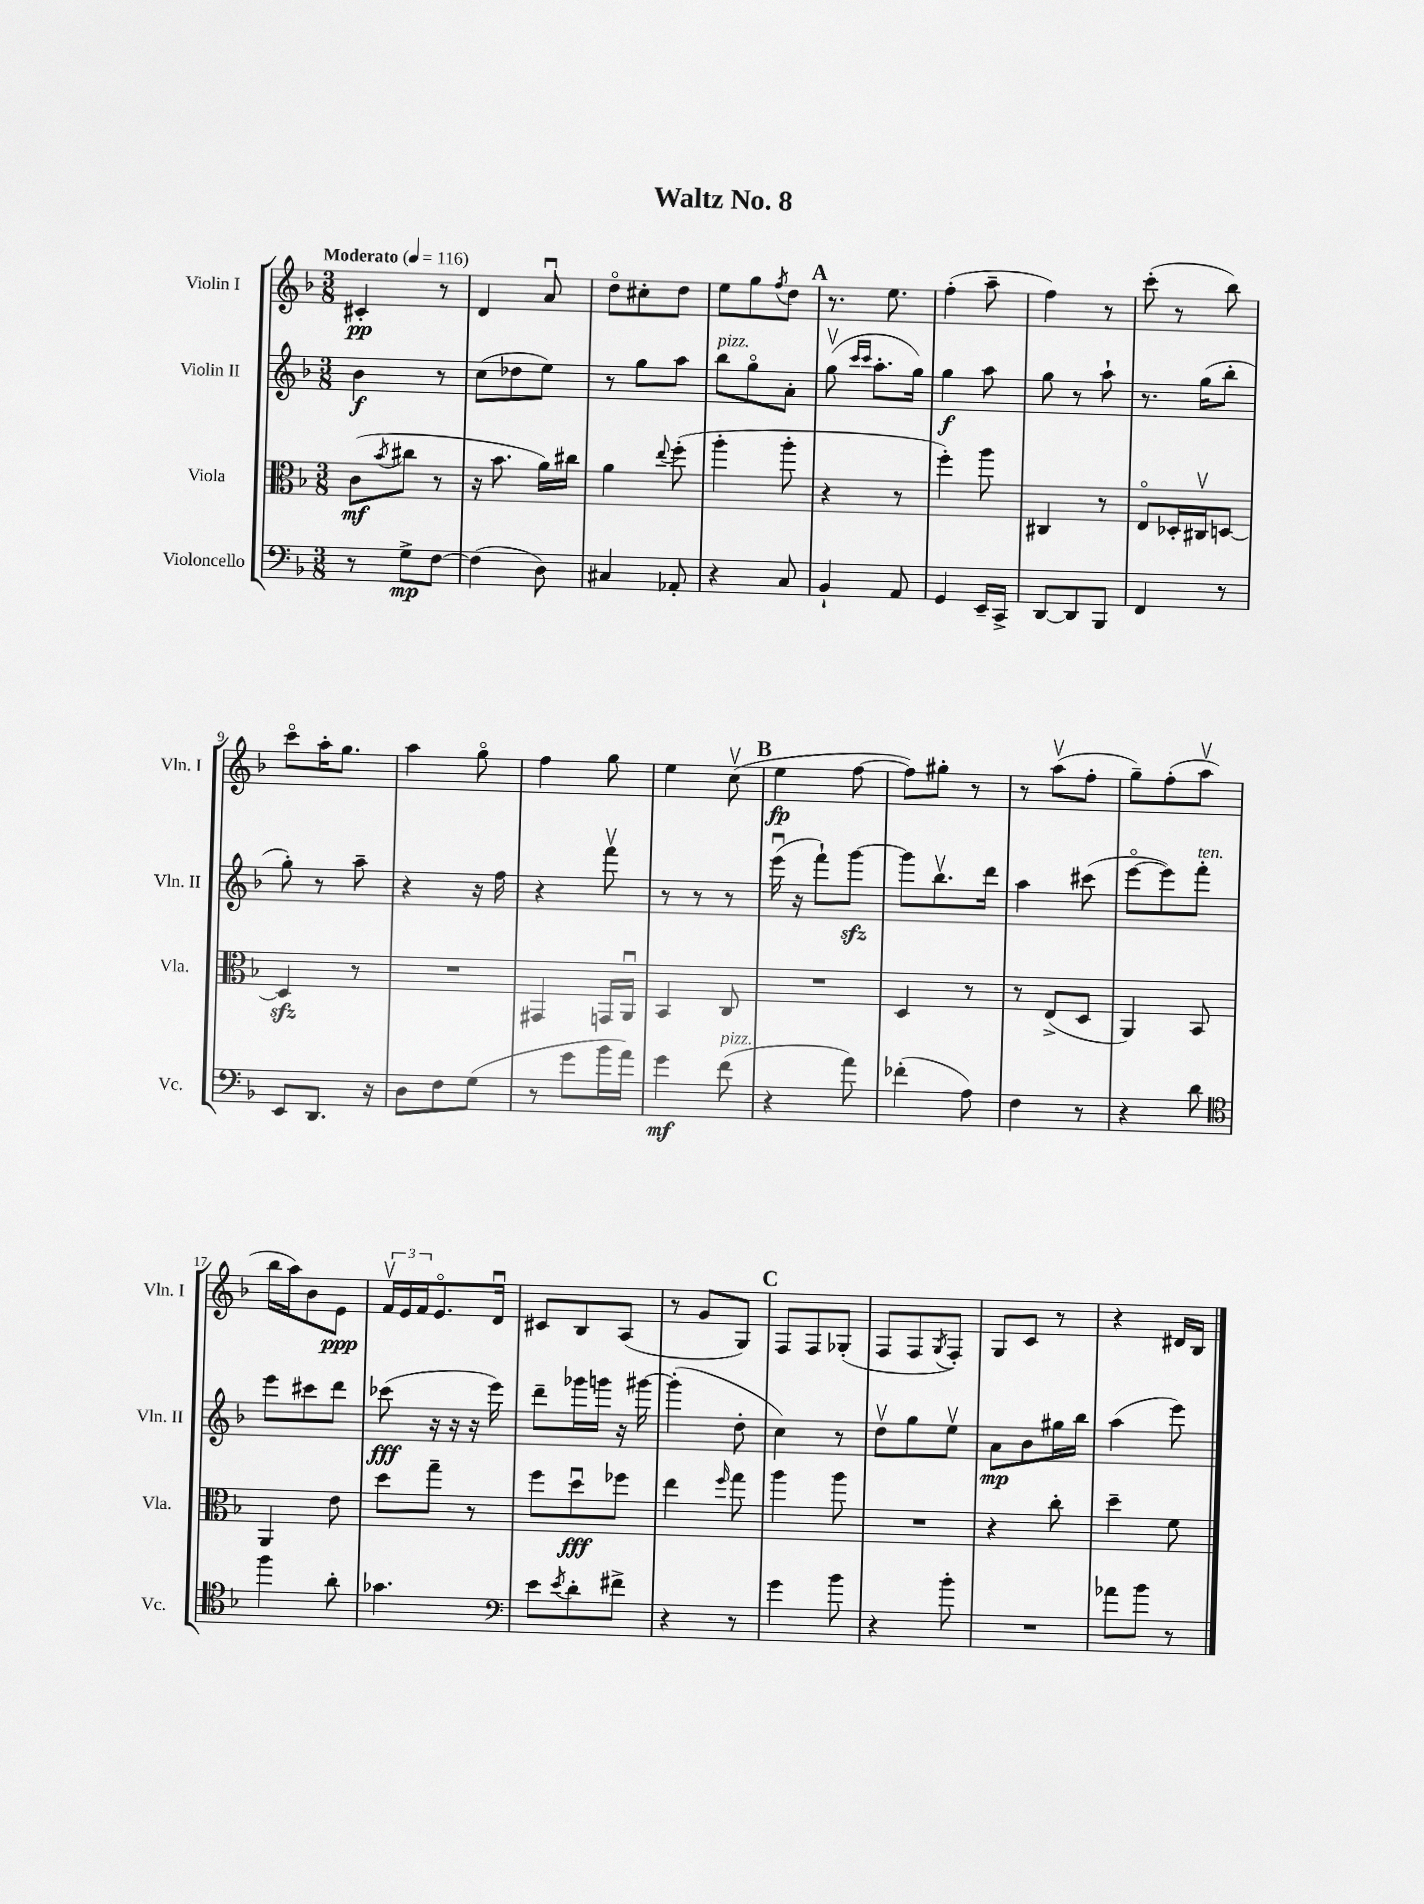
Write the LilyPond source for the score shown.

\header { title = "Waltz No. 8" }
<<
\new StaffGroup <<
\new Staff = "s0" \with { instrumentName = "Violin I" shortInstrumentName = "Vln. I" } {
    \clef treble \key f \major \numericTimeSignature \time 3/8 \tempo "Moderato" 4 = 116
    cis'4-.\pp r8 |
    d'4 a'8\downbow |
    d''8\flageolet cis''8-. d''8 |
    e''8 g''8 \acciaccatura { f''8 } d''8 |
    \mark \markup { \bold "A" } r8. e''8. |
    f''4-.( a''8-- |
    f''4) r8 |
    c'''8-.( r8 bes''8) |
    c'''8\flageolet a''16-. g''8. |
    a''4 g''8\flageolet |
    f''4 g''8 |
    e''4 c''8\upbow( |
    \mark \markup { \bold "B" } e''4\fp f''8~ |
    f''8) gis''8-. r8 |
    r8 a''8\upbow( f''8-. |
    g''8--) f''8-.( a''8\upbow |
    bes''16 a''16) bes'8 e'8\ppp |
    \tuplet 3/2 { f'16\upbow e'16 f'16 } e'8.\flageolet d'16\downbow |
    cis'8 bes8 a8( |
    r8 g'8 g8) |
    \mark \markup { \bold "C" } f8 f8 ges8-.( |
    f8 f8 \acciaccatura { g8 } f8-.) |
    g8 c'8 r8 |
    r4 dis'16 bes16 \bar "|." |
}
\new Staff = "s1" \with { instrumentName = "Violin II" shortInstrumentName = "Vln. II" } {
    \clef treble \key f \major \numericTimeSignature \time 3/8
    bes'4\f r8 |
    c''8( des''8 e''8) |
    r8 g''8 a''8 |
    bes''8^\markup { \italic "pizz." } g''8\flageolet a'8-. |
    \mark \markup { \bold "A" } g''8\upbow( \grace { c'''16 c'''16 } a''8.-. g''16) |
    g''4\f a''8 |
    g''8 r8 a''8-! |
    r8. g''16( bes''8-. |
    g''8-.) r8 a''8-- |
    r4 r16 f''16 |
    r4 f'''8\upbow |
    r8 r8 r8 |
    \mark \markup { \bold "B" } e'''16\downbow( r16 f'''8-!) g'''8~\sfz |
    g'''8 bes''8.\upbow d'''16 |
    a''4 cis'''8( |
    e'''8~\flageolet e'''8) f'''8-.^\markup { \italic "ten." } |
    e'''8 cis'''8 d'''8 |
    ces'''8\fff( r16 r16 r16 e'''16) |
    d'''8-- ges'''16 g'''16 r16 gis'''16~ |
    gis'''4-.( d''8-. |
    \mark \markup { \bold "C" } c''4) r8 |
    d''8\upbow g''8 e''8\upbow |
    a'8\mp bes'8 gis''16 bes''16 |
    a''4( e'''8) \bar "|." |
}
\new Staff = "s2" \with { instrumentName = "Viola" shortInstrumentName = "Vla." } {
    \clef alto \key f \major \numericTimeSignature \time 3/8
    c'8\mf( \acciaccatura { bes'8 } cis''8 r8 |
    r16 bes'8. a'16) cis''16 |
    a'4 \appoggiatura { e''8 } f''8-.( |
    a''4-. a''8-. |
    \mark \markup { \bold "A" } r4 r8 |
    f''4-.) a''8 |
    cis4 r8 |
    e8\flageolet des16-. cis16\upbow d8~ |
    d4\sfz r8 |
    R4. |
    gis,4 g,16 a,16\downbow |
    bes,4 c8 |
    \mark \markup { \bold "B" } R4. |
    d4 r8 |
    r8 e8->( d8 |
    a,4) bes,8 |
    a,4 e'8 |
    d''8 g''8-- r8 |
    f''8 d''8\downbow\fff fes''8 |
    e''4 \grace { f''16 } g''8 |
    \mark \markup { \bold "C" } a''4 a''8 |
    R4. |
    r4 c''8-. |
    d''4-- f'8 \bar "|." |
}
\new Staff = "s3" \with { instrumentName = "Violoncello" shortInstrumentName = "Vc." } {
    \clef bass \key f \major \numericTimeSignature \time 3/8
    r8 g8->\mp f8~ |
    f4( d8) |
    cis4 aes,8-. |
    r4 c8 |
    \mark \markup { \bold "A" } bes,4-! a,8 |
    g,4 e,16-- c,16-> |
    d,8~ d,8 bes,,8 |
    f,4 r8 |
    e,8 d,8. r16 |
    d8 f8 g8( |
    r8 g'8 bes'16 a'16) |
    g'4\mf f'8^\markup { \italic "pizz." }( |
    \mark \markup { \bold "B" } r4 a'8) |
    fes'4-.( a8) |
    f4 r8 |
    r4 d'8 |
    \clef tenor f''4 a'8-. |
    ges'4. |
    \clef bass e'8 \acciaccatura { e'8 } d'8-. fis'8-> |
    r4 r8 |
    \mark \markup { \bold "C" } g'4 bes'8 |
    r4 bes'8-. |
    R4. |
    aes'8 bes'8 r8 \bar "|." |
}
>>
>>
